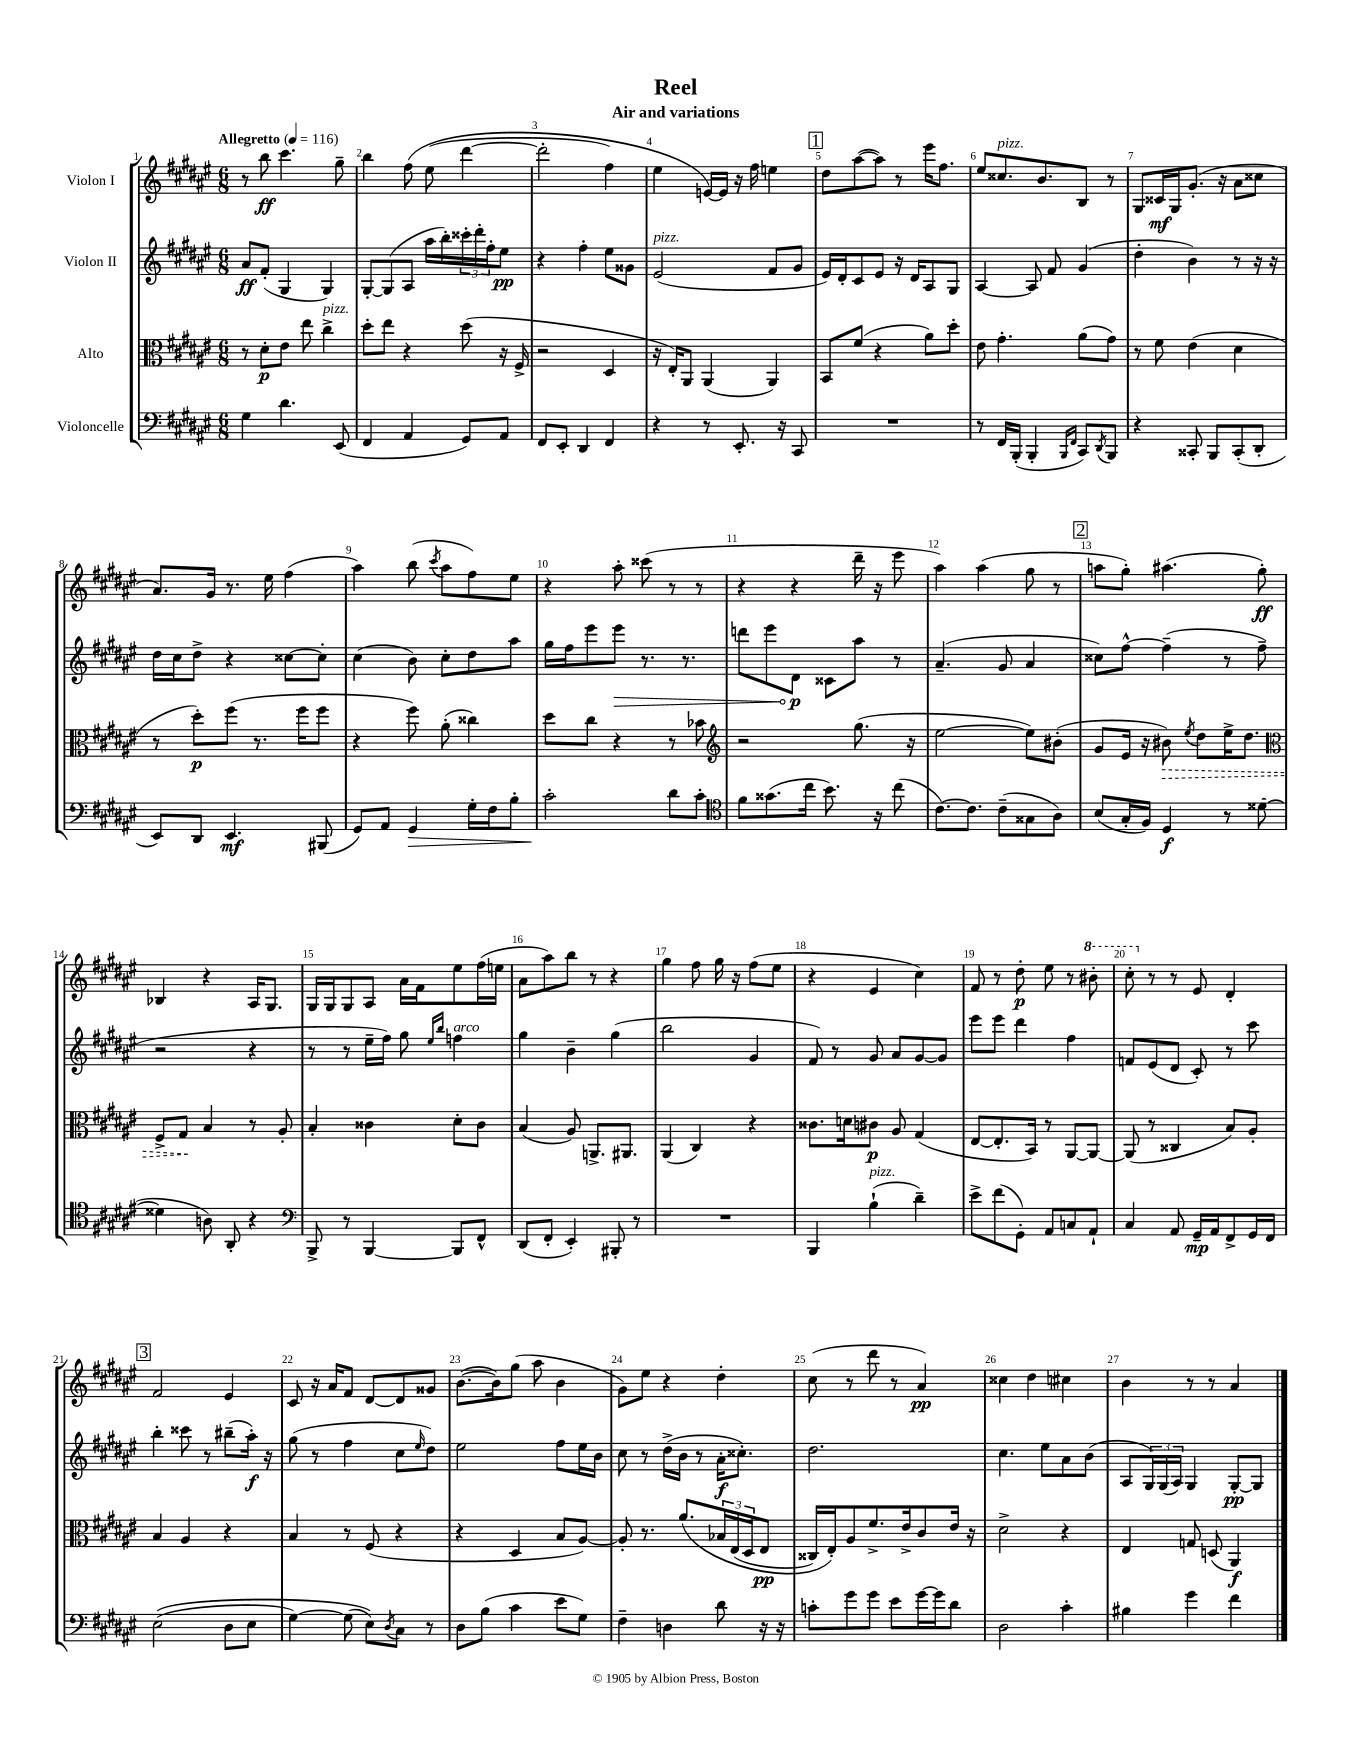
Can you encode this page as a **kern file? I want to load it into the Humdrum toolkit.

**kern	**dynam	**kern	**dynam	**kern	**dynam	**kern	**dynam
*part4	*part4	*part3	*part3	*part2	*part2	*part1	*part1
*staff4	*staff4	*staff3	*staff3	*staff2	*staff2	*staff1	*staff1
*I"Violoncelle	*	*I"Alto	*	*I"Violon II	*	*I"Violon I	*
*clefF4	*	*clefC3	*	*clefG2	*	*clefG2	*
*k[f#c#g#d#a#e#]	*	*k[f#c#g#d#a#e#]	*	*k[f#c#g#d#a#e#]	*	*k[f#c#g#d#a#e#]	*
*M6/8	*	*M6/8	*	*M6/8	*	*M6/8	*
*MM116	*	*MM116	*	*MM116	*	*MM116	*
=1	=1	=1	=1	=1	=1	=1	=1
!	!	!	!	!	!	!LO:TX:a:B:t=Allegretto	!
4G#\	.	8r	.	8a#/L	ff	8r	.
.	.	8d#'\L	p	(8f#'/J	.	8bb\	ff
4.d#\	.	8e#\J	.	4G#/	.	4.ccc#\	.
.	.	8ee#\	.	.	.	.	.
!	!	!LO:TX:a:i:t=pizz.	!	!	!	!	!
.	.	4cc#^\	.	4G#/)	.	.	.
(8EE#/	.	.	.	.	.	8gg#~\	.
=2	=2	=2	=2	=2	=2	=2	=2
4FF#/	.	8dd#'\L	.	[8G#'/L	.	4bb\	.
.	.	8ee#\J	.	(8G#/]	.	.	.
4AA#/	.	4r	.	8A#/J	.	(8ff#\	.
.	.	.	.	16aa#\LL	.	(8ee#\	.
.	.	.	.	16bb'\)	.	.	.
8GG#/L)	.	(8dd#\	.	24ccc##X'\	.	[4ddd#\	.
.	.	.	.	24ddd#'\	.	.	.
.	.	.	.	24ff#'\J	.	.	.
8AA#/J	.	16r	.	8ee#\J	pp	.	.
.	.	16F#^/	.	.	.	.	.
=3	=3	=3	=3	=3	=3	=3	=3
8FF#/L	.	2r	.	4r	.	2ddd#'\]	.
8EE#'/J	.	.	.	.	.	.	.
4DD#/	.	.	.	4ff#'\	.	.	.
4FF#/	.	4D#/	.	8ee#\L	.	4ff#\)	.
.	.	.	.	8g##X\J	.	.	.
=4	=4	=4	=4	=4	=4	=4	=4
!	!	!	!	!LO:TX:a:i:t=pizz.	!	!	!
4r	.	16r	.	(2e#/	.	4ee#\	.
.	.	16E#'/KL)	.	.	.	.	.
.	.	8AA#/J	.	.	.	.	.
8r	.	(4AA#/	.	.	.	[16en/LL)	.
.	.	.	.	.	.	16e/JJ]	.
8.EE#'/	.	.	.	.	.	16r	.
.	.	.	.	.	.	16ff#\	.
.	.	4AA#/)	.	8f#/L	.	4een\	.
16r	.	.	.	.	.	.	.
8CC#/	.	.	.	8g#/J	.	.	.
!!LO:REH:place=s1:t=1
=5	=5	=5	=5	=5	=5	=5	=5
2.r	.	8BB/L	.	16e#/LL)	.	8dd#\L	.
.	.	.	.	16d#'/J	.	.	.
.	.	(8f#/J	.	8c#/	.	([8aa#\	.
.	.	4r	.	8e#/J	.	8aa#\J])	.
.	.	.	.	16r	.	8r	.
.	.	.	.	16d#/KL	.	.	.
.	.	8a#\L)	.	8A#/	.	16eee#\KL	.
.	.	.	.	.	.	8.ff#\J	.
.	.	8dd#'\J	.	8G#/J	.	.	.
=6	=6	=6	=6	=6	=6	=6	=6
8r	.	8e#\	.	[4A#/	.	8ee#/L	.
!	!	!	!	!	!	!LO:TX:a:i:t=pizz.	!
16FF#/LL	.	4.g#'\	.	.	.	8.cc##X/	.
(16BBB'/JJ	.	.	.	.	.	.	.
4BBB'/	.	.	.	8A#/]	.	.	.
.	.	.	.	.	.	8.b/	.
.	.	.	.	8f#/	.	.	.
16qqBBB/LL	.	.	.	.	.	.	.
16qqFF#/JJ	.	.	.	.	.	.	.
8CC#/L)	.	(8a#\L	.	(4g#/	.	8B/J	.
8qDD#/	.	.	.	.	.	.	.
8BBB/J	.	8g#\J)	.	.	.	8r	.
=7	=7	=7	=7	=7	=7	=7	=7
4r	.	8r	.	4dd#'\	.	8G#/L	.
.	.	8f#\	.	.	.	16c##X/L	mf
.	.	.	.	.	.	16G#/J	.
8CC##X'/	.	(4e#\	.	4b\)	.	(8.g#'/J	.
8BBB/L	.	.	.	.	.	.	.
.	.	.	.	.	.	16r	.
(8CC##'/	.	4d#\	.	8r	.	8a#\L	.
8DD#'/J	.	.	.	16r	.	8cc##X\J	.
.	.	.	.	16r	.	.	.
!!LO:LB:g=z
=8	=8	=8	=8	=8	=8	=8	=8
8EE#/L)	.	8r	.	16dd#\LL	.	8.a#/L)	.
.	.	.	.	16cc#\J	.	.	.
8DD#/J	.	8dd#'\L)	p	8dd#^\J	.	.	.
.	.	.	.	.	.	16g#/Jk	.
4.EE#/	mf	(8ff#\J	.	4r	.	8.r	.
.	.	8.r	.	.	.	.	.
.	.	.	.	.	.	16ee#\	.
.	.	.	.	[8cc##X\L	.	(4ff#\	.
.	.	16ff#\KL	.	.	.	.	.
(8BBB#X/	.	8ff#\J	.	8cc##'\J]	.	.	.
=9	=9	=9	=9	=9	=9	=9	=9
8GG#/L)	.	4r	.	(4cc#\	.	4aa#\)	.
8AA#/J	.	.	.	.	.	.	.
!	!LO:HP:b	!	!	!	!	!	!
4GG#/	>	8ff#\)	.	8b\)	.	(8bb\	.
.	.	.	.	.	.	8qccc#/	.
.	.	(8a#'\	.	8cc#'\L	.	8aa#\L	.
16G#'\LL	.	4cc##X\)	.	8dd#\	.	8ff#\)	.
16F#\J	.	.	.	.	.	.	.
8B'\J	.	.	.	8aa#\J	.	8ee#\J	.
=10	=10	=10	=10	=10	=10	=10	=10
2c#'\	.	8dd#\L	.	16gg#\LL	.	4r	.
.	.	.	.	16ff#\J	.	.	.
.	.	8cc#\J	.	8eee#\	.	.	.
!	!	!	!	!	!LO:HP:b	!	!
.	.	4r	.	8eee#\J	>	8aa#'\	.
.	.	.	.	8.r	.	(8ccc##X\	.
8d#\L	]	8r	.	.	.	8r	.
.	.	.	.	8.r	.	.	.
8c#'\J	.	8b-X\	.	.	.	8r	.
=11	=11	=11	=11	=11	=11	=11	=11
*clefC4	*	*clefG2	*	*	*	*	*
8f#\L	.	2r	.	8dddn\L	.	4r	.
(8.g##X\	.	.	.	8eee#\	.	.	.
.	.	.	.	8d#\J	p	4r	.
16cc#\Jk	.	.	.	.	.	.	.
8.b\)	.	.	.	8c##X\L	]	.	.
.	.	(8.gg#\	.	8aa#\J	.	16ddd#~\	.
16r	.	.	.	.	.	16r	.
(8cc#\	.	.	.	8r	.	8eee#\	.
.	.	16r	.	.	.	.	.
=12	=12	=12	=12	=12	=12	=12	=12
[8.c#\L)	.	[2ee#\	.	(4.a#~/	.	4aa#\)	.
8.c#\J]	.	.	.	.	.	.	.
.	.	.	.	.	.	(4aa#\	.
(8c#~\L	.	.	.	8g#/	.	.	.
8G##X\	.	8ee#\L])	.	4a#/	.	8gg#\	.
8A#\J)	.	(8b#X'\J	.	.	.	8r	.
!!LO:REH:place=s1:t=2
=13	=13	=13	=13	=13	=13	=13	=13
(8B/L	.	8g#/L	.	8cc##X\L)	.	8aan\L	.
16G#'/L	.	16e#/Jk	.	[8ff#^^\J	.	8gg#'\J)	.
16F#/JJ)	.	16r	.	.	.	.	.
!	!	!	!LO:HP:b	!	!	!	!
4D#/	f	8b#X\)	>	(4ff#~\]	.	(4.aa#X\	.
.	.	8qee#/	.	.	.	.	.
.	.	8dd#\L	.	.	.	.	.
8r	.	16ee#^\K	.	8r	.	.	.
.	.	8.dd#\J	.	.	.	.	.
([8d##X\	.	.	.	8ff#~\	.	8gg#'\)	ff
!!LO:LB:g=z
=14	=14	=14	=14	=14	=14	=14	=14
*	*	*clefC3	*	*	*	*	*
4d##X\]	.	8F#^/L	.	2r	.	4B-X/	.
.	.	8G#/J	.	.	.	.	.
8An\)	.	4B/	]	.	.	4r	.
8AA#'/	.	.	.	.	.	.	.
4r	.	8r	.	4r	.	16A#/KL	.
.	.	.	.	.	.	8.G#/J	.
.	.	8A#'/	.	.	.	.	.
=15	=15	=15	=15	=15	=15	=15	=15
*clefF4	*	*	*	*	*	*	*
8BBB^/	.	4B'/	.	8r	.	16G#/LL	.
.	.	.	.	.	.	16G#/J	.
8r	.	.	.	8r	.	8G#/	.
[4BBB/	.	4c##X\	.	16ee#~\LL	.	8A#/J	.
.	.	.	.	16ff#\JJ)	.	.	.
.	.	.	.	8gg#\	.	16a#\LL	.
.	.	.	.	.	.	16f#\J	.
.	.	.	.	16qqee#/LL	.	.	.
.	.	.	.	16qqbb/JJ	.	.	.
!	!	!	!	!LO:TX:a:i:t=arco	!	!	!
8BBB/L]	.	8d#'\L	.	4ffn\	.	8ee#\	.
8FF#^^/J	.	8c##\J	.	.	.	(16ff#\L	.
.	.	.	.	.	.	16een\JJ	.
=16	=16	=16	=16	=16	=16	=16	=16
(8DD#/L	.	(4B/	.	4gg#\	.	8a#\L	.
8FF#'/J	.	.	.	.	.	8aa#\)	.
4EE#'/)	.	8A#/)	.	4b~\	.	8bb\J	.
.	.	8.AAn^/L	.	.	.	8r	.
8BBB#X'/	.	.	.	(4gg#\	.	4r	.
.	.	8.AA#X/J	.	.	.	.	.
8r	.	.	.	.	.	.	.
=17	=17	=17	=17	=17	=17	=17	=17
2.r	.	(4AA#/	.	2bb\	.	4gg#\	.
.	.	4C#/)	.	.	.	8ff#\	.
.	.	.	.	.	.	16gg#\	.
.	.	.	.	.	.	16r	.
.	.	4r	.	4g#/	.	(8ff#\L	.
.	.	.	.	.	.	8ee#\J	.
=18	=18	=18	=18	=18	=18	=18	=18
4BBB/	.	8.c##X\L	.	8f#/)	.	4r	.
.	.	.	.	8r	.	.	.
.	.	16dn\k	.	.	.	.	.
!LO:TX:a:i:t=pizz.	!	!	!	!	!	!	!
(4B`\	.	8c#X\J	p	8g#/	.	4e#/	.
.	.	8A#/	.	8a#/L	.	.	.
4d#~\)	.	(4G#/	.	[8g#/	.	4cc#\)	.
.	.	.	.	8g#/J]	.	.	.
=19	=19	=19	=19	=19	=19	=19	=19
8e#^\L	.	[8E#/L	.	8eee#\L	.	8f#/	.
(8f#\	.	8.E#'/]	.	8eee#\J	.	8r	.
8GG#'\J)	.	.	.	4ddd#\	.	8dd#'\	p
.	.	16BB/Jk)	.	.	.	.	.
8AA#/L	.	8r	.	.	.	8ee#\	.
8Cn/	.	[8AA#/L	.	4ff#\	.	8r	.
*	*	*	*	*	*	*8va	*
8AA#`/J	.	8AA#/J_	.	.	.	8bb#X'\	.
=20	=20	=20	=20	=20	=20	=20	=20
4C#/	.	(8AA#/]	.	8fn/L	.	8ccc#'\	.
*	*	*	*	*	*	*X8va	*
.	.	8r	.	(8e#/	.	8r	.
8AA#/	.	4C##X/	.	8d#/J	.	8r	.
16GG#~/LL	mp	.	.	8c#'/)	.	8e#/	.
16AA#/J	.	.	.	.	.	.	.
8FF#^/	.	8B/L)	.	8r	.	4d#'/	.
16GG#/L	.	8A#'/J	.	8ccc#\	.	.	.
16FF#/JJ	.	.	.	.	.	.	.
!!LO:LB:g=z
!!LO:REH:place=s1:t=3
=21	=21	=21	=21	=21	=21	=21	=21
((2E#\	.	4B/	.	4bb'\	.	2f#/	.
.	.	4A#/	.	8ccc##X\	.	.	.
.	.	.	.	8r	.	.	.
8D#\L	.	4r	.	(8bb#X~\L	.	4e#/	.
8E#\J	.	.	.	16aa#'\Jk)	f	.	.
.	.	.	.	16r	.	.	.
=22	=22	=22	=22	=22	=22	=22	=22
[4G#\)	.	4B/	.	(8gg#\	.	8c#/	.
.	.	.	.	8r	.	16r	.
.	.	.	.	.	.	16a#/KL	.
(8G#\]	.	8r	.	4ff#\	.	8f#/J	.
8E#\L))	.	(8F#/	.	.	.	[8d#/L	.
8qD#/	.	.	.	.	.	.	.
8C#\J	.	4r	.	8cc#\L	.	8d#/]	.
.	.	.	.	16qqee#/	.	.	.
8r	.	.	.	8dd#\J)	.	8g##X/J	.
=23	=23	=23	=23	=23	=23	=23	=23
8D#\L	.	4r	.	2ee#\	.	([8.b\L	.
(8B\J	.	.	.	.	.	.	.
.	.	.	.	.	.	16b\k])	.
4c#\	.	4D#/	.	.	.	(8gg#\J	.
.	.	.	.	.	.	8aa#\	.
8e#\L	.	8B/L	.	8ff#\L	.	4b\	.
8G#\J)	.	[8A#/J)	.	16ee#\L	.	.	.
.	.	.	.	16b\JJ	.	.	.
=24	=24	=24	=24	=24	=24	=24	=24
4F#~\	.	8A#'/]	.	8cc#\	.	8g#\L)	.
.	.	8.r	.	8r	.	8ee#\J	.
4Dn\	.	.	.	(16dd#^\LL	.	4r	.
.	.	(8.a#/L	.	16b\JJ	.	.	.
.	.	.	.	8r	.	.	.
8d#\	.	24B-X/L	.	16a#'\KL	f	4dd#'\	.
.	.	(24E#/	.	.	.	.	.
.	.	.	.	8.cc##X'\J)	.	.	.
.	.	24D#/J	.	.	.	.	.
16r	.	8E#/J	pp	.	.	.	.
16r	.	.	.	.	.	.	.
=25	=25	=25	=25	=25	=25	=25	=25
8cn'\L	.	16C##X/LL)	.	2.dd#\	.	(8cc#\	.
.	.	16E#'/J)	.	.	.	.	.
8g#\	.	8A#/	.	.	.	8r	.
8g#\J	.	8.f#^/	.	.	.	8ddd#\	.
8e#\L	.	.	.	.	.	8r	.
.	.	16e#^/k	.	.	.	.	.
[16g#\L	.	8c#/	.	.	.	4a#/)	pp
16g#\J]	.	.	.	.	.	.	.
8d#\J	.	16e#/Jk	.	.	.	.	.
.	.	16r	.	.	.	.	.
=26	=26	=26	=26	=26	=26	=26	=26
2D#\	.	2d#^\	.	4.cc#\	.	4cc##X\	.
.	.	.	.	.	.	4dd#\	.
.	.	.	.	8ee#\L	.	.	.
4c#'\	.	4r	.	8a#\	.	4cc#X\	.
.	.	.	.	(8b\J	.	.	.
=27	=27	=27	=27	=27	=27	=27	=27
4B#X\	.	4E#/	.	8A#/L	.	4b\	.
.	.	.	.	24G#/L)	.	.	.
.	.	.	.	(24G#/	.	.	.
.	.	.	.	24A#/JJ)	.	.	.
4g#\	.	8Gn/	.	4G#/	.	8r	.
.	.	(8Dn/	.	.	.	8r	.
4f#\	.	4AA#/)	f	[8G#'/L	pp	4a#/	.
.	.	.	.	8G#/J]	.	.	.
==	==	==	==	==	==	==	==
*-	*-	*-	*-	*-	*-	*-	*-
